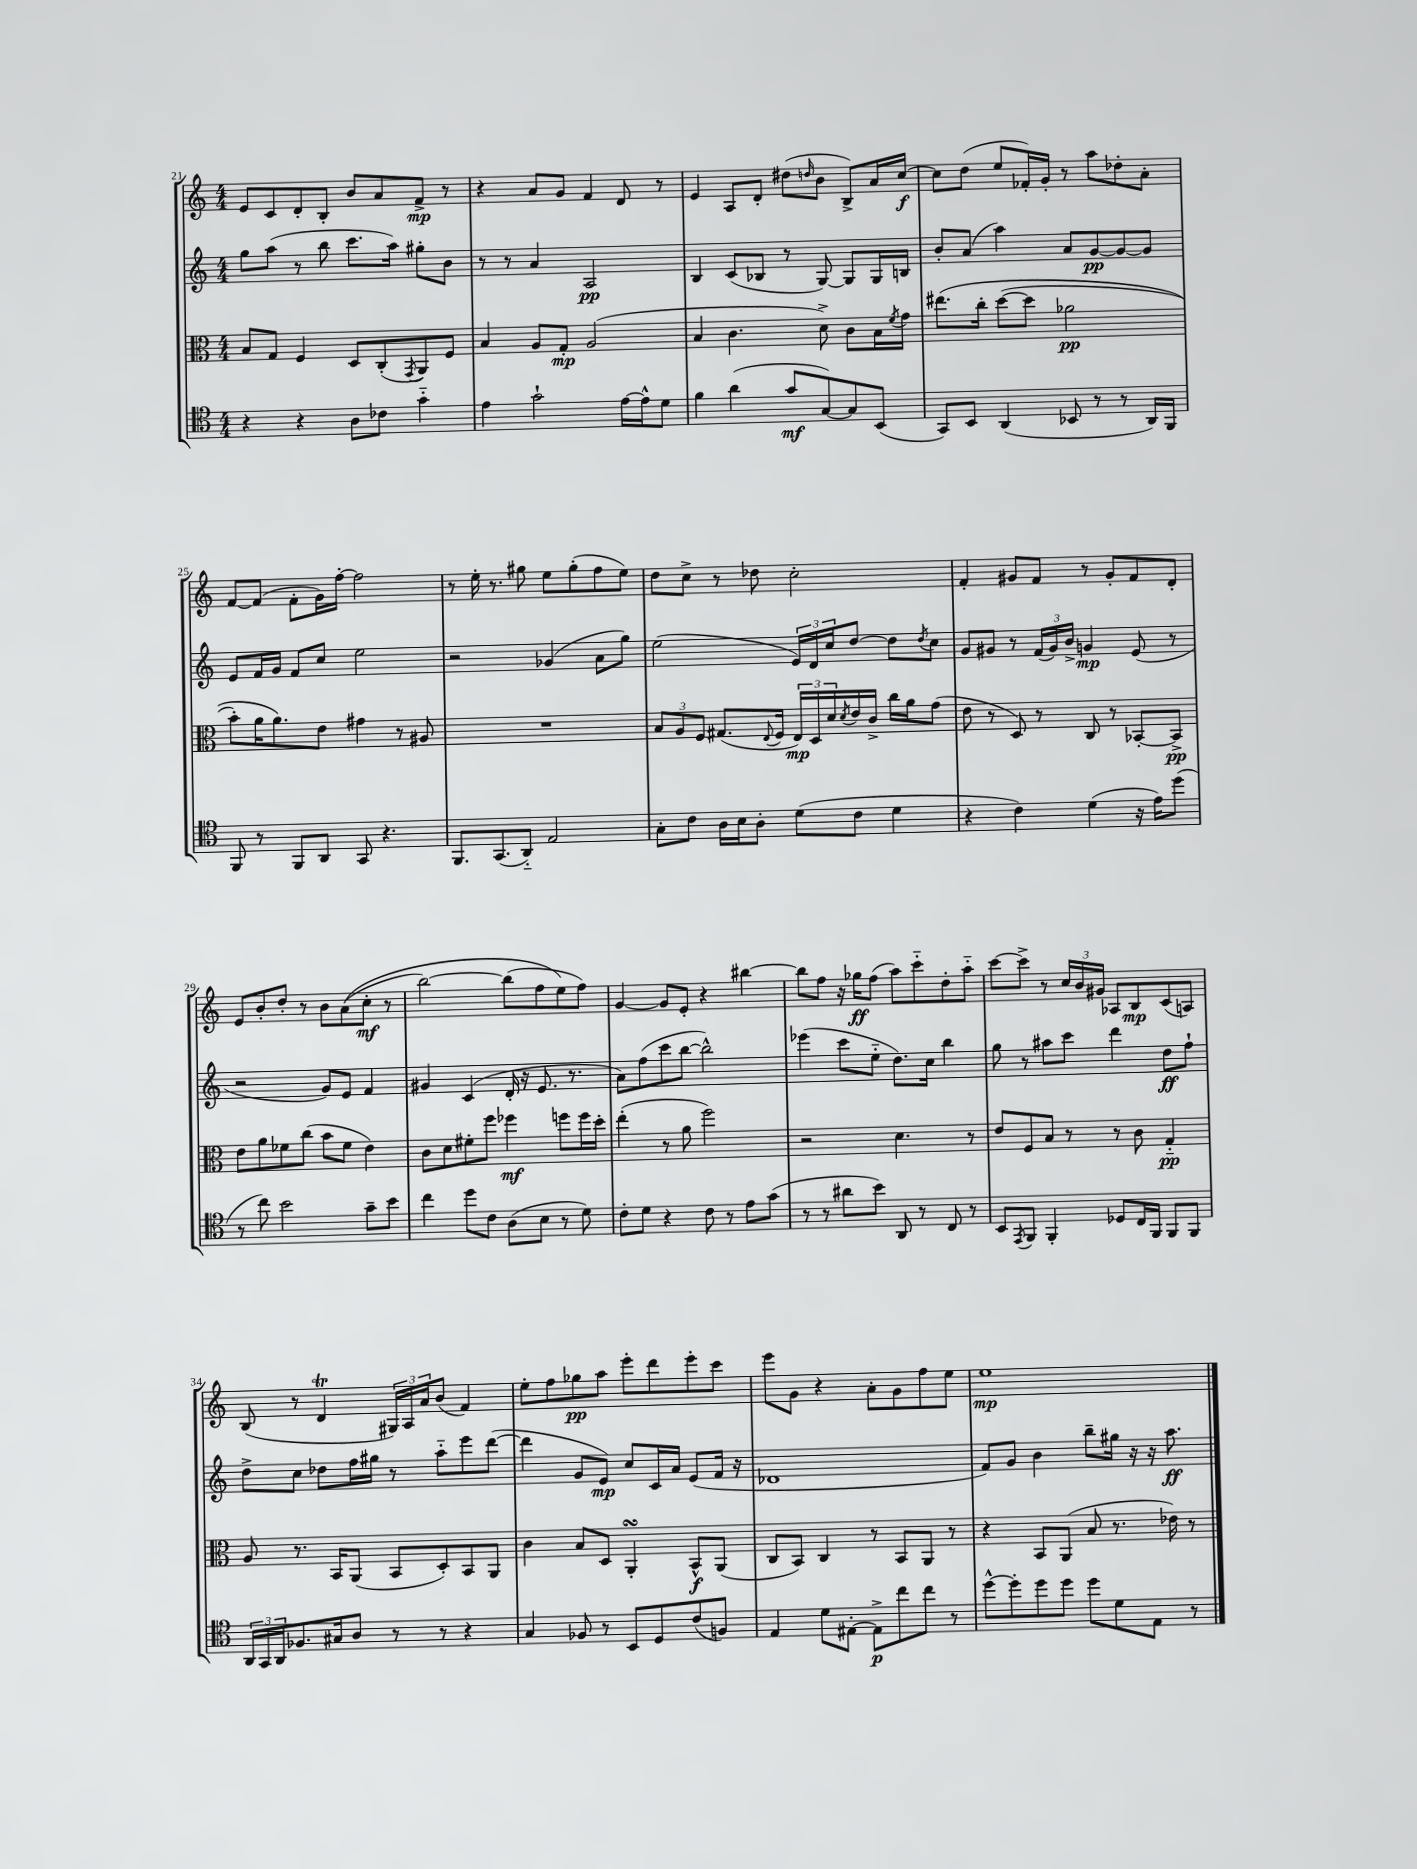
<<
\new StaffGroup <<
\new Staff = "s0" {
    \clef treble \key c \major \numericTimeSignature \time 4/4
    e'8 c'8 d'8-. b8-. b'8 a'8 f'8->\mp r8 |
    r4 a'8 g'8 f'4 d'8 r8 |
    e'4 a8 d'8-. dis''8( \grace { d''16 } b'8 b8->) a'16 c''16~\f |
    c''8 d''8( e''8 fes'16-.) g'16-. r8 a''8 des''8-. a'8-. |
    f'8~ f'8( f'8-. g'16) f''16~-. f''2 |
    r8 e''16-. r8. gis''8 e''8 gis''8-.( f''8 e''8) |
    d''8 c''8-> r8 des''8 c''2-. |
    f'4-. gis'8 f'8 r8 gis'8-. f'8 d'8-. |
    e'8 b'8-. d''8-. r8 b'8 a'8(\( c''8-.\mf r8 |
    b''2~) b''8( f''8 e''8\) f''8) |
    g'4~ g'8 e'8-. r4 bis''4~ |
    bis''8 f''8 r16 ges''16\ff f''8( a''8) c'''8-_ d''8-. a''8-_ |
    c'''8~ c'''8-> r8 \tuplet 3/2 { c''16 b'16 gis'16 } aes8 b8\mp c'8( a8) |
    b8( r8 d'4\trill \tuplet 3/2 { gis16) a16 a'16 } b'8( f'4) |
    e''8-. f''8 ges''8\pp a''8 e'''8-. d'''8 e'''8-. c'''8 |
    e'''8 g'8 r4 a'8-. g'8 f''8 e''8 |
    e''1\mp \bar "|." |
}
\new Staff = "s1" {
    \clef treble \key c \major \numericTimeSignature \time 4/4
    g''8 a''8( r8 b''8 c'''8. a''16) gis''8-. b'8 |
    r8 r8 a'4 a2\pp |
    b4 c'8( bes8 r8 g8~) g8 g16 b16 |
    b'8-. a'8( a''4) a'8 g'8~\pp g'8~ g'8 |
    e'8 f'16 g'16 f'8 c''8 e''2 |
    r2 ges'4( a'8 g''8) |
    e''2( \tuplet 3/2 { e'16) d'16 c''16 } d''8~ d''8 \acciaccatura { d''8 } c''8 |
    g'8 gis'8 r8 \tuplet 3/2 { f'16( gis'16) b'16-> } g'4\mp e'8( r8 |
    r2 g'8) e'8 f'4 |
    gis'4 c'4( d'16-. r16 e'8. r8. |
    a'8) f''8( c'''8 b''8~ b''2-^) |
    ees'''4( c'''8 e''8-_ d''8.) c''16 b''4 |
    g''8 r8 ais''8 c'''8 d'''4 d''8\ff f''8-! |
    d''8-> c''8 des''8 f''16 gis''16 r8 a''8-_ e'''8 d'''8~( |
    d'''4 g'8 e'8\mp) c''8 c'16 a'16 e'8( f'16 r16 |
    des'1 |
    f'8) g'8 b'4 b''8-- gis''16 r16 r16 a''8.\ff \bar "|." |
}
\new Staff = "s2" {
    \clef alto \key c \major \numericTimeSignature \time 4/4
    b8 g8 f4 d8 c8-.( \acciaccatura { g,8 } a,8) f8 |
    b4 a8 g8-.\mp a2( |
    b4 c'4. d'8->) c'8 b16 \acciaccatura { f'8 } g'16 |
    eis''8.\( c''16-. d''8~( d''8 aes'2\pp |
    b'8-.) a'16 a'8.\) e'8 gis'4 r8 ais8 |
    R1 |
    \tuplet 3/2 { b8 a8 f8 } gis8.( \appoggiatura { e8 } f16 \tuplet 3/2 { e16\mp) d16 d'16 } \acciaccatura { d'8 } e'16 c'16-> c''16 a'16 g'8( |
    e'8 r8 d8) r8 c8 r8 bes,8~-. bes,8->\pp |
    e'8 a'8 fes'8 c''8( b'8 fes'8 e'4) |
    c'8 d'8 fis'8-. f''8 fes''4\mf f''8 f''16 d''16-. |
    e''4-.( r8 a'8 f''2) |
    r2 d'4. r8 |
    e'8 f8 b8 r8 r8 c'8 g4-_\pp |
    a8 r8. b,16 a,8( b,8 d8-.) b,8 a,8 |
    c'4 b8 d8 a,4-.\turn b,8-^\f a,8( |
    c8 b,8) c4 r8 b,8 a,8 r8 |
    r4 b,8 a,8( b8 r8. ees'16) r8 \bar "|." |
}
\new Staff = "s3" {
    \clef tenor \key c \major \numericTimeSignature \time 4/4
    r4 r4 a8 ces'8 g'4-_ |
    e'4 g'2-! e'16~ e'16-^ d'8 |
    f'4 a'4( g'8\mf g8~) g8 b,8( |
    g,8) b,8 a,4( bes,8 r8 r8 a,16) f,16 |
    f,8 r8 f,8 a,8 g,8 r4. |
    f,8. g,8.( a,8-_) e2 |
    g8-. c'8 a16 b16 a8-. d'8( c'8 d'4 |
    r4 c'4) d'4( r16 e'16) d''8( |
    r8 c''8) b'2 g'8-- b'8 |
    c''4 d''8 c'8 a8( b8 r8 d'8) |
    c'8-. d'8 r4 c'8 r8 e'8 g'8( |
    r8 r8 ais'8 b'8) a,8 r8 c8 r8 |
    b,8 \acciaccatura { e,8 } f,8 f,4-. des8 c16 f,16 f,8 f,8 |
    \tuplet 3/2 { a,16 g,16 a,16 } fes8. gis16 a8 r8 r8 r4 |
    g4 fes8 r8 b,8 d8 c'8( f8) |
    e4 d'8 eis8~-. eis8->\p c''8 c''8 r8 |
    d''8~-^ d''8-. d''8 d''8 d''8 d'8 e8 r8 \bar "|." |
}
>>
>>
\layout { \context { \Score currentBarNumber = #21 } }
